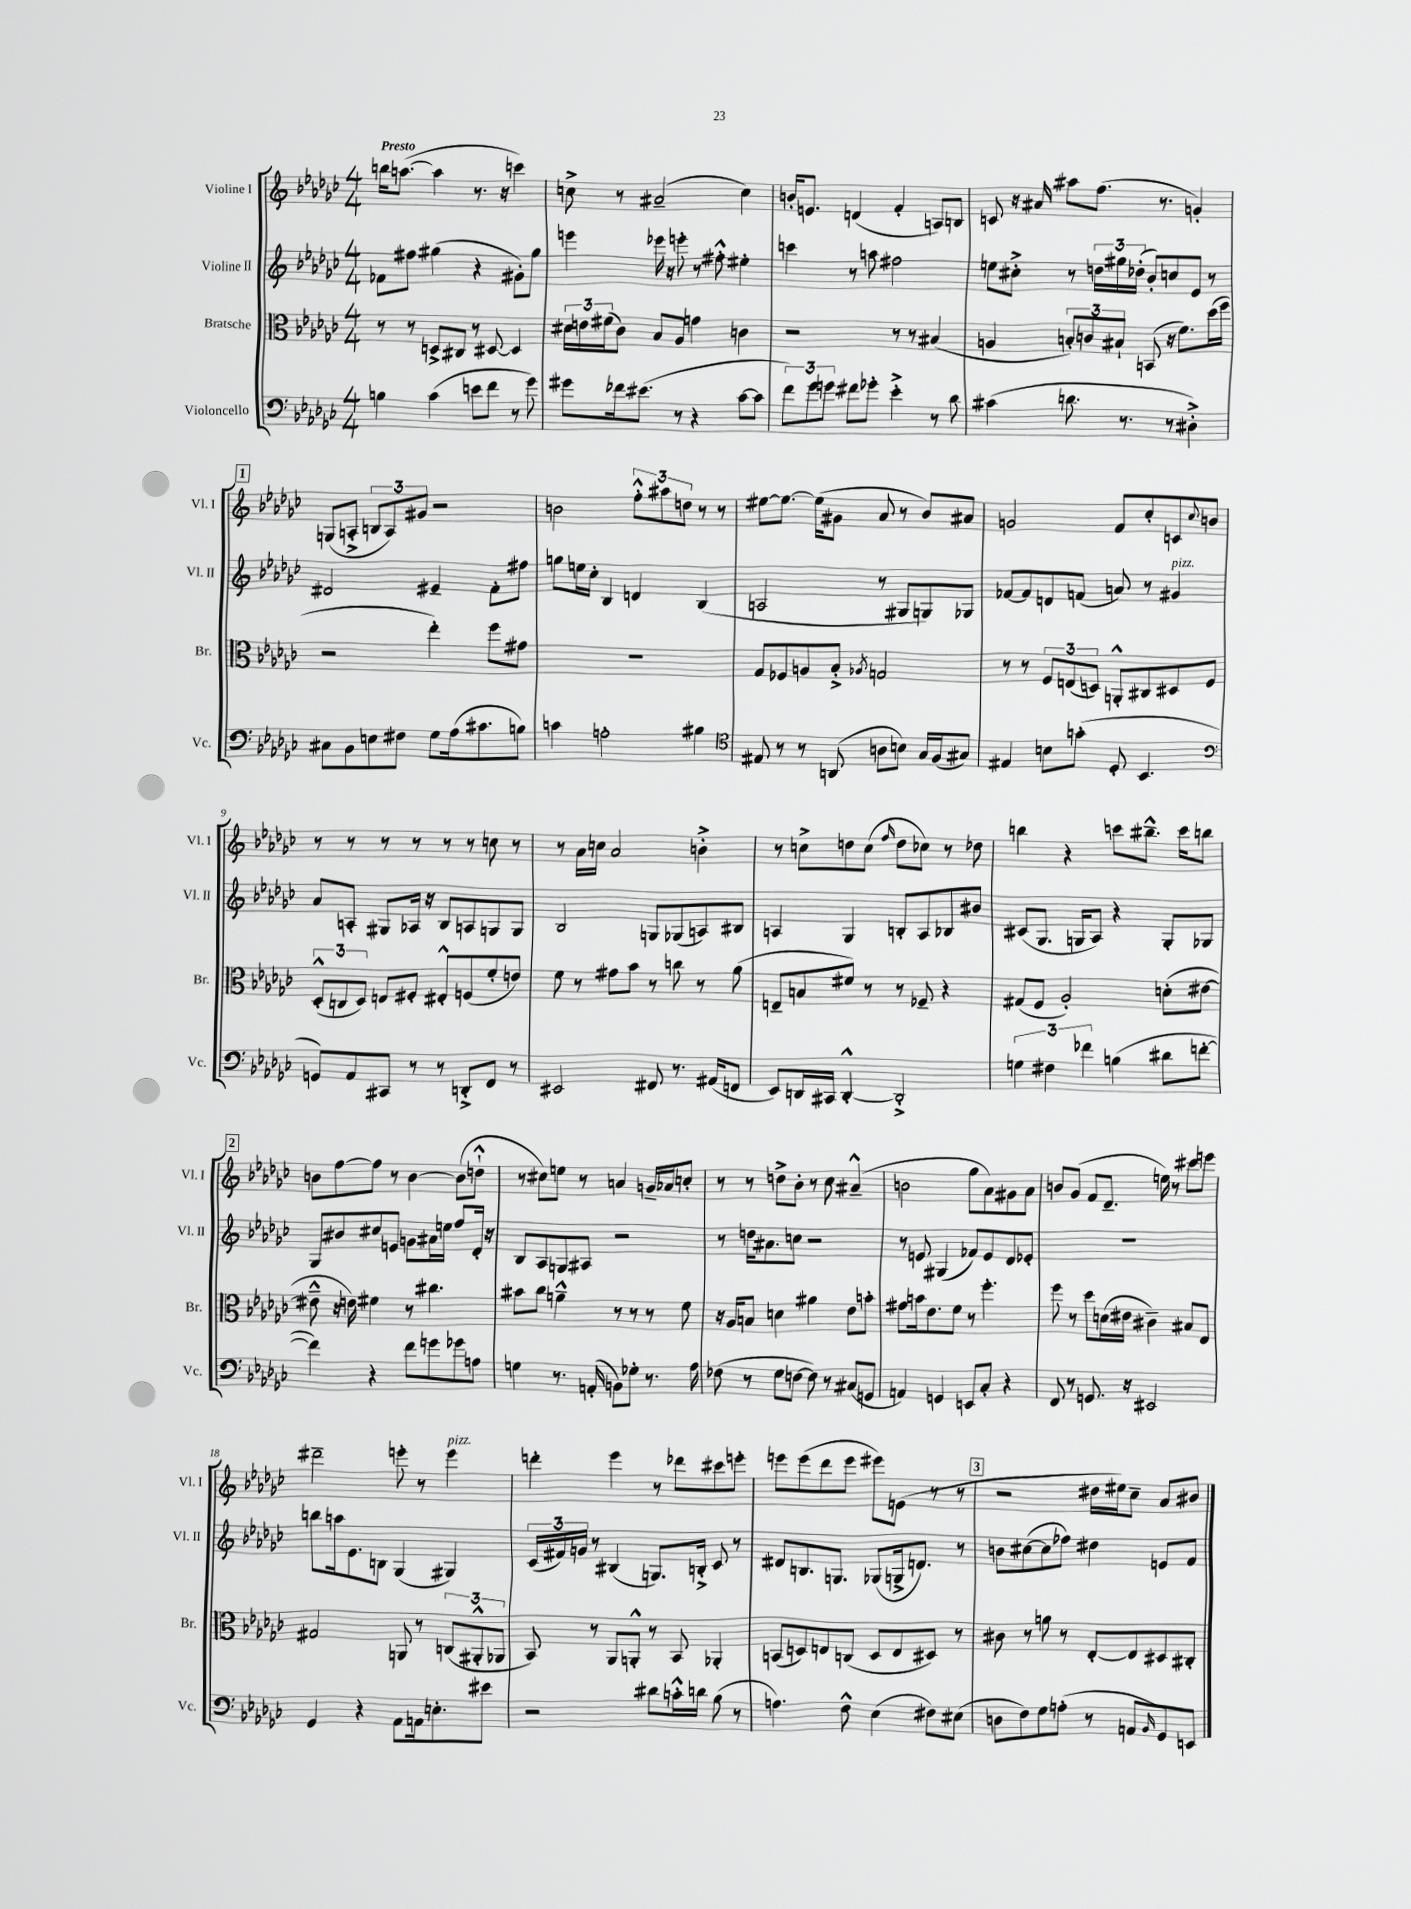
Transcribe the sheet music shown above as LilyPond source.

<<
\new StaffGroup <<
\new Staff = "s0" \with { instrumentName = "Violine I" shortInstrumentName = "Vl. I" } {
    \clef treble \key ges \major \numericTimeSignature \time 4/4 \tempo "Presto"
    b''16 a''8.~( a''4 r8. r16 c'''4) |
    c''8-> r8 ais'2--( c''4) |
    b'16-. e'8. d'4( f'4-. a8) b8 |
    c'8 r16 ais'16 ais''8 f''8.( r8. g'4-.) |
    \mark \markup { \box "1" } g8( a8-.-> \tuplet 3/2 { b8 a8) gis'8 } r2 |
    b'2 \tuplet 3/2 { f''8-.-^ ais''8 d''8 } r8 r8 |
    eis''8~ eis''8.~ eis''16( gis'8 aes'8 r8 bes'8) ais'8 |
    g'2 f'8 ces''8-. c'8 \appoggiatura { ces''8 } b'8 |
    r8 r8 r8 r8 r8 r8 c''8 r8 |
    r8 aes'16 c''16 aes'2 b'4-.-> |
    r8 c''8-> d''8 c''8( \grace { f''16 } d''8 ces''8) r8 des''8 |
    b''4 r4 c'''8 bis''8.---^ c'''16 b''8 |
    \mark \markup { \box "2" } b'8 f''8~ f''8 r8 b'4~ b'8( d''8-!-^ |
    r8 cis''8) e''8 r8 a'4 g'16-- aes'16 c''8-. |
    r8 r8 d''8-> bes'8-. r8 ces''8 ais'4---^( |
    b'2 ges''8 aes'8) gis'8 aes'8 |
    b'8 ges'8( f'8 des'8.-- e''16) r8 cis'''8 e'''8 |
    dis'''2-- e'''8-. r8 e'''4^\markup { \italic "pizz." } |
    d'''4-. ees'''4 r8 des'''8 cis'''8 e'''8-. |
    e'''8 e'''8( des'''8 e'''8 eis'''8) e'8( r8 r8 |
    \mark \markup { \box "3" } r2 dis''16 eis''16) ces''8-- aes'8 bis'8 \bar "|." |
}
\new Staff = "s1" \with { instrumentName = "Violine II" shortInstrumentName = "Vl. II" } {
    \clef treble \key ges \major \numericTimeSignature \time 4/4
    fes'8 fis''8 gis''4( r4 gis'8-.) gis''8 |
    e'''4 ees'''16 r16 e'''8-. r8 fis''8-.-^ eis''4-. |
    c'''4 r8 a''8 fis''2 |
    e''8 cis''8-.-> r8 \tuplet 3/2 { d''16 gis''16 des''16-.( } bes'8-.) c''8 ees'8 r8 |
    \mark \markup { \box "1" } dis'2 eis'4-- f'8-. fis''8 |
    g''8 e''16 ces''16-. bes4 d'4 bes4( |
    a2 r8 gis8 g8) ges8 |
    fes'8~ fes'8 d'8 f'8( a'8) r8 gis'4^\markup { \italic "pizz." } |
    aes'8 a8-. gis8 aes16 r16 bes8 a8 g8 g8 |
    bes2 g8 ges8( a8) bis8 |
    a4 ges4 b8-. a8 bes8 bis'8 |
    cis'8( ges8. g16 aes8) r4 g8-. ges8 |
    \mark \markup { \box "2" } ges8 bis'8 cis''8 e'8 g'8 ais'16 e''16 f''8 des'16-. r16 |
    bes8 aes8 g8 ais8 r2 |
    r8 d''16 ais'8. c''8 r2 |
    r8 e'8 gis4( fes'8) e'8 des'8 ees'8-. |
    R1 |
    b''8 a''16 ees'8. b8 ges4( gis4) |
    \tuplet 3/2 { ces'16( fis'16) g'16 } r8 bis4( g8.) b16-.-> ces'8 r8 |
    dis'8 b8. g8. ges8( g16-> d'8.) r8 |
    \mark \markup { \box "3" } b'8 cis''8~( cis''8 fes''8) dis''4 e'8 f'8 \bar "|." |
}
\new Staff = "s2" \with { instrumentName = "Bratsche" shortInstrumentName = "Br." } {
    \clef alto \key ges \major \numericTimeSignature \time 4/4
    r8 r8 d8-> cis8 r8 dis8~ dis4 |
    \tuplet 3/2 { dis'16 e'16 fis'16( } ces'8) bes8 aes8 g'4 c'4 |
    r2 r8 r8 bis4( |
    a4 \tuplet 3/2 { b8-.) c'8 bis8-! } b,8( r16 f'8.) des''16( f''16 |
    \mark \markup { \box "1" } r2 ees''4-.) f''8 gis'8 |
    r1 |
    ges8 fes8 a8 bes8-.-> \acciaccatura { aes8 } g2 |
    r8 r8 \tuplet 3/2 { f8 e8( d8) } a,8-.-^ cis8 dis8 f8 |
    \tuplet 3/2 { des8-.-^( c8 des8) } e8 fis8-. eis8-.-^ f8( f'8-. e'8) |
    f'8 r8 gis'8 bes'8 r8 c''8 r8 aes'8( |
    e8-- b8 fis'8) r8 r8 fes8-- r4 |
    gis8( f8 aes2-.) d'8-.( eis'8~ |
    \mark \markup { \box "2" } eis'8---^ r16 e'16) fis'4 r8 cis''4. |
    bis'8 ces''8 a'4---^ r8 r8 r8 f'8 |
    r16 aes16 b8 d'4 ais'4 ees'8 b'8-. |
    gis'8 b'16 ees'8. f'8 r8 f''4.-. |
    f''8 r8 des''8 d'16( eis'16 cis'4--) bis8 ees8 |
    gis2 a,8 r8 \tuplet 3/2 { c8( ais,8-.-^ aes,8 } |
    bes,8) r8 aes,8 a,8-.-^ r8 bes,8 aes,4-. |
    b,8( d8) e8 c8( d8 e8 dis8) r8 |
    \mark \markup { \box "3" } cis'8 r8 a'8 r8 ees8~-. ees8 dis8 cis8-. \bar "|." |
}
\new Staff = "s3" \with { instrumentName = "Violoncello" shortInstrumentName = "Vc." } {
    \clef bass \key ges \major \numericTimeSignature \time 4/4
    b4 ces'4( e'8 f'8 r8 ges'8) |
    gis'8 fes'16 eis'8.( r8 r4 ces'8~ ces'8 |
    \tuplet 3/2 { f'8) ges'8 g'8 } fis'8 ges'8-. ees'4-.-> r8 des'8 |
    cis'4( d'8. r8. r8 dis4-.->) |
    \mark \markup { \box "1" } cis8 bes,8 e8 fis8 ges8 aes16( cis'8. b8) |
    c'4 a2-. bis4 |
    \clef tenor eis8 r8 r8 a,8( a8 b8) ges16 f16( gis8) |
    eis4 b8 g'8-.( des8-. bes,4. |
    \clef bass g,8) aes,8 cis,8 r8 r8 d,8-.-> f,8 r8 |
    eis,2 fis,8 r8. ais,16( f,8 |
    ees,8) d,16 cis,16 d,4~-.-^ d,2-.-> |
    \tuplet 3/2 { g4 fis4 fes'4 } b4( dis'8 f'8~-. |
    \mark \markup { \box "2" } f'4) r4 f'8 g'8 ges'8 a8 |
    g4 r8. a,16-.( b,8) ges8-. r8. aes16 |
    fes8( r8 ges8 f8~ f8) r8 cis8( g,8 |
    a,4) g,4 e,8 ces8-. r4 |
    f,8 r8 g,8. r16 eis,2 |
    ges,4 r4 aes,8 a,16 e8.-. eis'8 |
    r2 dis'8 c'16-.-^ d'16 bes8( r8 |
    a4.) f8-^ ees4( fis8) eis8( |
    \mark \markup { \box "3" } d8 f8) ges8 a8-.( r8 a,8 \grace { bes,16 } ges,8) e,8 \bar "|." |
}
>>
>>
